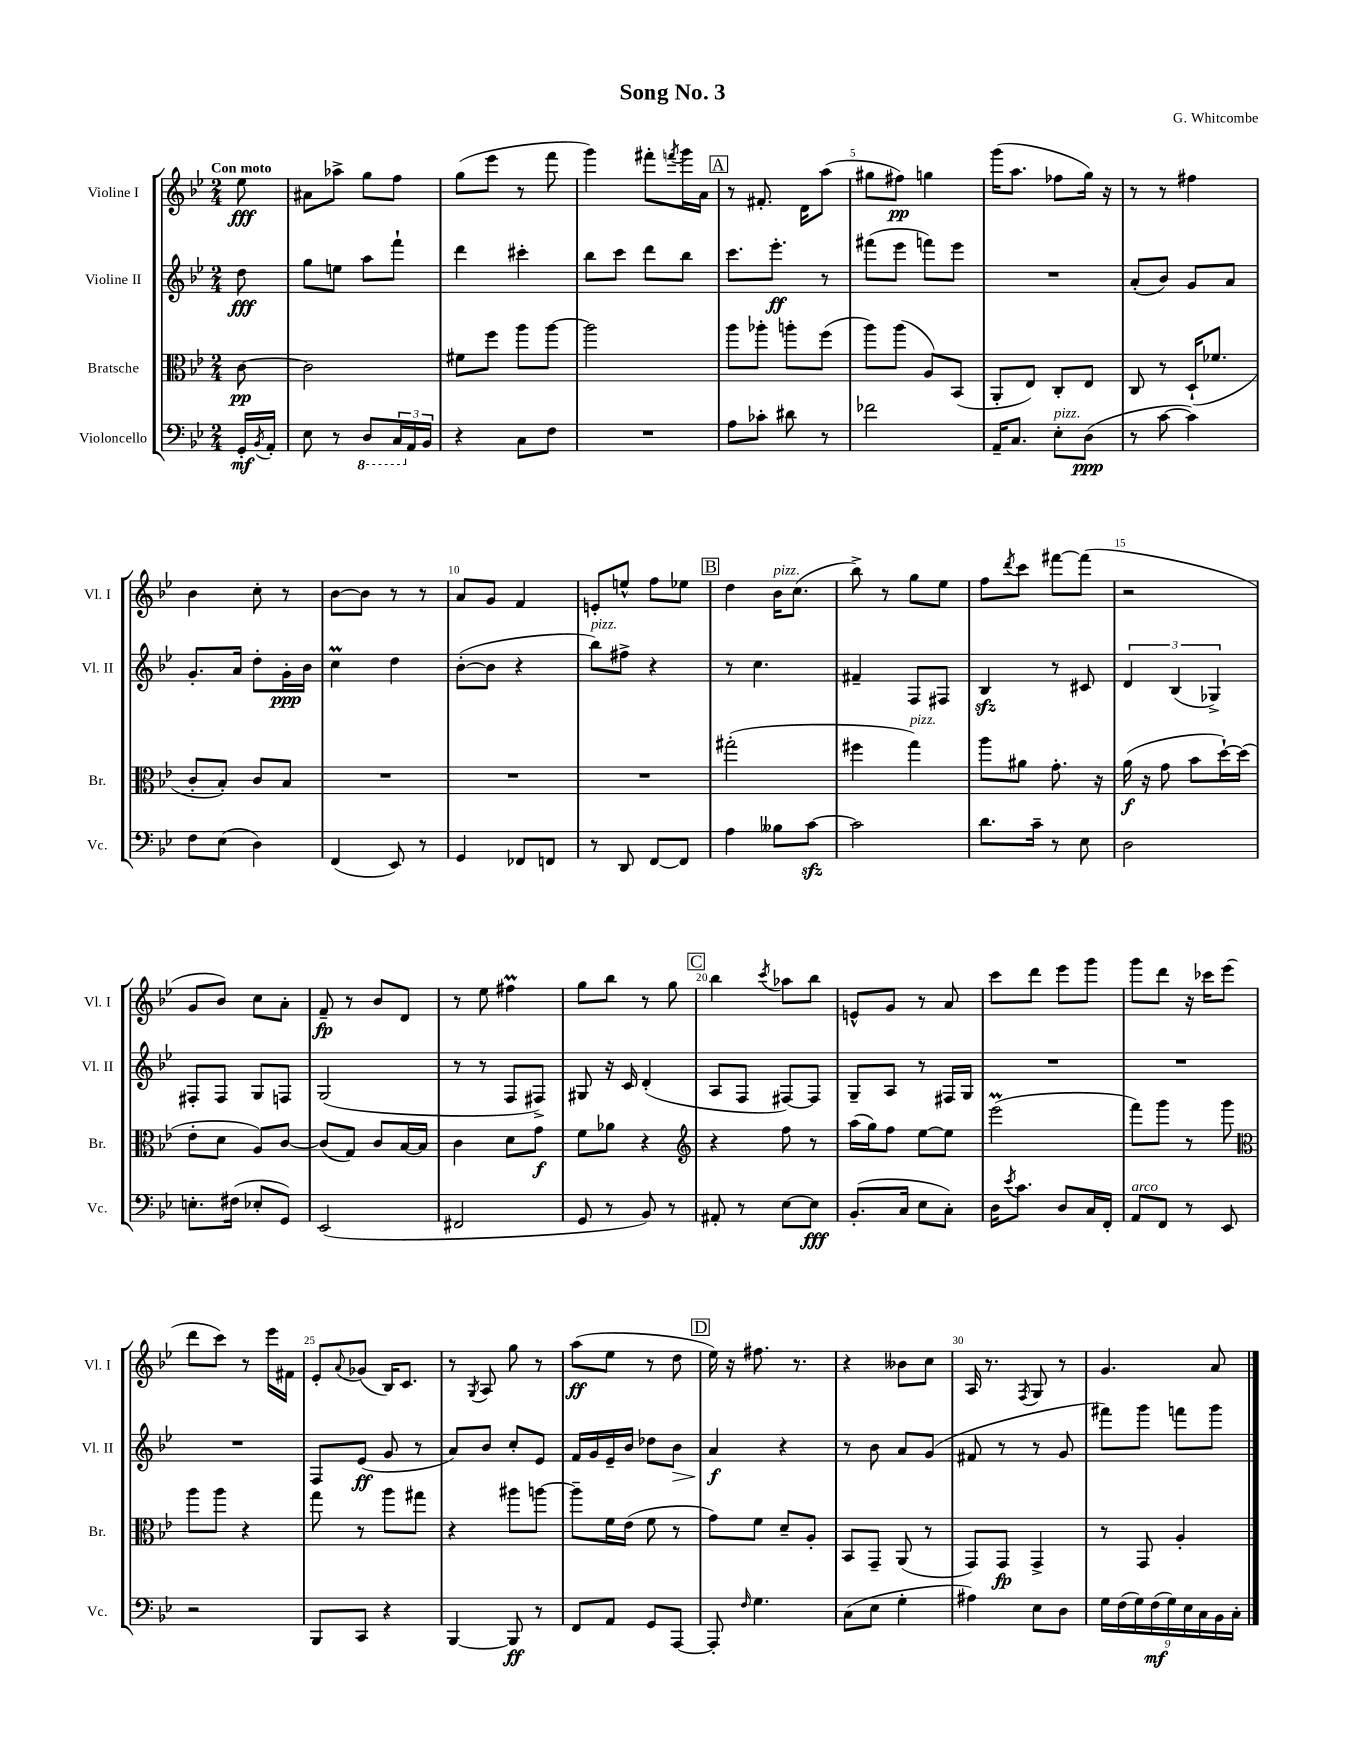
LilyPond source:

\header { title = "Song No. 3" composer = "G. Whitcombe" }
<<
\new StaffGroup <<
\new Staff = "s0" \with { instrumentName = "Violine I" shortInstrumentName = "Vl. I" } {
    \clef treble \key bes \major \numericTimeSignature \time 2/4 \partial 8 \tempo "Con moto"
    ees''8\fff |
    ais'8 aes''8-> g''8 f''8 |
    g''8( ees'''8 r8 f'''8 |
    g'''4) fis'''8-. \acciaccatura { f'''8 } g'''16 a'16 |
    \mark \markup { \box "A" } r8 fis'8.-. d'16 a''8( |
    gis''8 fis''8\pp) g''4 |
    g'''16( a''8. fes''8 g''16) r16 |
    r8 r8 fis''4 |
    bes'4 c''8-. r8 |
    bes'8~ bes'8 r8 r8 |
    a'8 g'8 f'4 |
    e'8-. e''8-^ f''8 ees''8 |
    \mark \markup { \box "B" } d''4 bes'16^\markup { \italic "pizz." } c''8.( |
    bes''8->) r8 g''8 ees''8 |
    f''8 \acciaccatura { d'''8 } c'''8 fis'''8~ fis'''8( |
    r2 |
    g'8 bes'8) c''8 a'8-. |
    f'8--\fp r8 bes'8 d'8 |
    r8 ees''8 fis''4\prall |
    g''8 bes''8 r8 g''8 |
    \mark \markup { \box "C" } bes''4 \acciaccatura { c'''8 } aes''8 bes''8 |
    e'8-^ g'8 r8 a'8 |
    c'''8 d'''8 ees'''8 g'''8 |
    g'''8 d'''8 r16 ces'''16 ees'''8( |
    d'''8 c'''8) r8 ees'''16 fis'16 |
    ees'8-. \appoggiatura { a'8 } ges'8( bes16) c'8. |
    r8 \acciaccatura { g8 } a8 g''8 r8 |
    a''8\ff( ees''8 r8 d''8 |
    \mark \markup { \box "D" } ees''16) r16 fis''8. r8. |
    r4 beses'8 c''8 |
    a16 r8. \acciaccatura { f8 } g8 r8 |
    g'4. a'8 \bar "|." |
}
\new Staff = "s1" \with { instrumentName = "Violine II" shortInstrumentName = "Vl. II" } {
    \clef treble \key bes \major \numericTimeSignature \time 2/4 \partial 8
    d''8\fff |
    g''8 e''8 a''8 f'''8-! |
    d'''4 cis'''4-. |
    bes''8 c'''8 d'''8 bes''8 |
    \mark \markup { \box "A" } c'''8. ees'''8.-.\ff r8 |
    fis'''8( ees'''8 f'''8) ees'''8 |
    R2 |
    a'8-.( bes'8) g'8 a'8 |
    g'8.-. a'16 d''8-. g'16-.\ppp bes'16 |
    c''4\prall d''4 |
    bes'8~-.( bes'8 r4 |
    bes''8^\markup { \italic "pizz." }) fis''8-> r4 |
    \mark \markup { \box "B" } r8 c''4. |
    fis'4-- f8 fis8 |
    bes4\sfz r8 cis'8 |
    \tuplet 3/2 { d'4 bes4( ges4->) } |
    fis8-. fis8 g8 f8 |
    g2( |
    r8 r8 f8 fis8->) |
    gis8 r16 c'16 d'4-.( |
    \mark \markup { \box "C" } a8 f8 fis8~) fis8 |
    g8-- a8 r8 fis16 g16 |
    R2 |
    R2 |
    R2 |
    f8 ees'8\ff( g'8 r8 |
    a'8) bes'8 c''8-. ees'8 |
    f'16 g'16 ees'16-- bes'16 des''8 bes'8\> |
    \mark \markup { \box "D" } a'4\f\! r4 |
    r8 bes'8 a'8 g'8( |
    fis'8 r8 r8 g'8 |
    fis'''8) g'''8 f'''8 g'''8 \bar "|." |
}
\new Staff = "s2" \with { instrumentName = "Bratsche" shortInstrumentName = "Br." } {
    \clef alto \key bes \major \numericTimeSignature \time 2/4 \partial 8
    c'8~\pp |
    c'2 |
    fis'8 f''8 a''8 a''8~ |
    a''2 |
    \mark \markup { \box "A" } a''8 aes''8-. a''8-. f''8( |
    a''8) a''8( a8) bes,8( |
    a,8-. ees8) c8-. ees8 |
    c8 r8 d16-!( fes'8. |
    c'8-. bes8-.) c'8 bes8 |
    R2 |
    R2 |
    R2 |
    \mark \markup { \box "B" } gis''2-.( |
    fis''4 g''4^\markup { \italic "pizz." }) |
    a''8 ais'8 g'8.-. r16 |
    a'16\f( r16 g'8 bes'8 d''16~-!) d''16( |
    ees'8-. d'8 a8) c'8~ |
    c'8( g8) c'8 bes16~ bes16 |
    c'4 d'8 g'8\f |
    f'8 aes'8 r4 |
    \mark \markup { \box "C" } \clef treble r4 f''8 r8 |
    a''16( g''16) f''8 ees''8~ ees''8 |
    ees'''2\prall( |
    f'''8) g'''8 r8 g'''8 |
    \clef alto a''8 a''8 r4 |
    g''8 r8 a''8 gis''8 |
    r4 ais''8 a''8~ |
    a''8-- f'16 ees'16( f'8 r8 |
    \mark \markup { \box "D" } g'8) f'8 d'8-- a8-. |
    bes,8 g,8-- a,8( r8 |
    g,8) g,8\fp g,4-> |
    r8 g,8 a4-. \bar "|." |
}
\new Staff = "s3" \with { instrumentName = "Violoncello" shortInstrumentName = "Vc." } {
    \clef bass \key bes \major \numericTimeSignature \time 2/4 \partial 8
    g,16-.\mf \acciaccatura { bes,8 } a,16-. |
    ees8 r8 \ottava #-1 d,8 \tuplet 3/2 { c,16 \ottava #0 a,16 bes,16 } |
    r4 c8 f8 |
    R2 |
    \mark \markup { \box "A" } a8 ces'8-. dis'8 r8 |
    fes'2 |
    a,16-- c8. ees8-.^\markup { \italic "pizz." } d8\ppp( |
    r8 c'8~ c'4) |
    f8 ees8( d4) |
    f,4( ees,8) r8 |
    g,4 fes,8 f,8 |
    r8 d,8 f,8~ f,8 |
    \mark \markup { \box "B" } a4 beses8 c'8~\sfz |
    c'2 |
    d'8. c'16-- r8 ees8 |
    d2 |
    e8.-. fis16( ees8-. g,8) |
    ees,2( |
    fis,2 |
    g,8 r8 bes,8) r8 |
    \mark \markup { \box "C" } ais,8-. r8 ees8~ ees8\fff |
    bes,8.-.( c16 ees8 c8-.) |
    d16 \acciaccatura { ees'8 } c'8. d8 c16 f,16-. |
    a,8^\markup { \italic "arco" } f,8 r8 ees,8 |
    r2 |
    bes,,8 c,8 r4 |
    bes,,4~ bes,,8\ff r8 |
    f,8 a,8 g,8 a,,8~ |
    \mark \markup { \box "D" } a,,8-. \grace { f16 } g4. |
    c8( ees8 g4-. |
    ais4) ees8 d8 |
    \tuplet 9/8 { g16 f16( g16) f16\mf( g16) ees16 c16 bes,16 c16-. } \bar "|." |
}
>>
>>
\layout { \context { \Score \override BarNumber.break-visibility = ##(#f #t #t) barNumberVisibility = #(every-nth-bar-number-visible 5) } }
